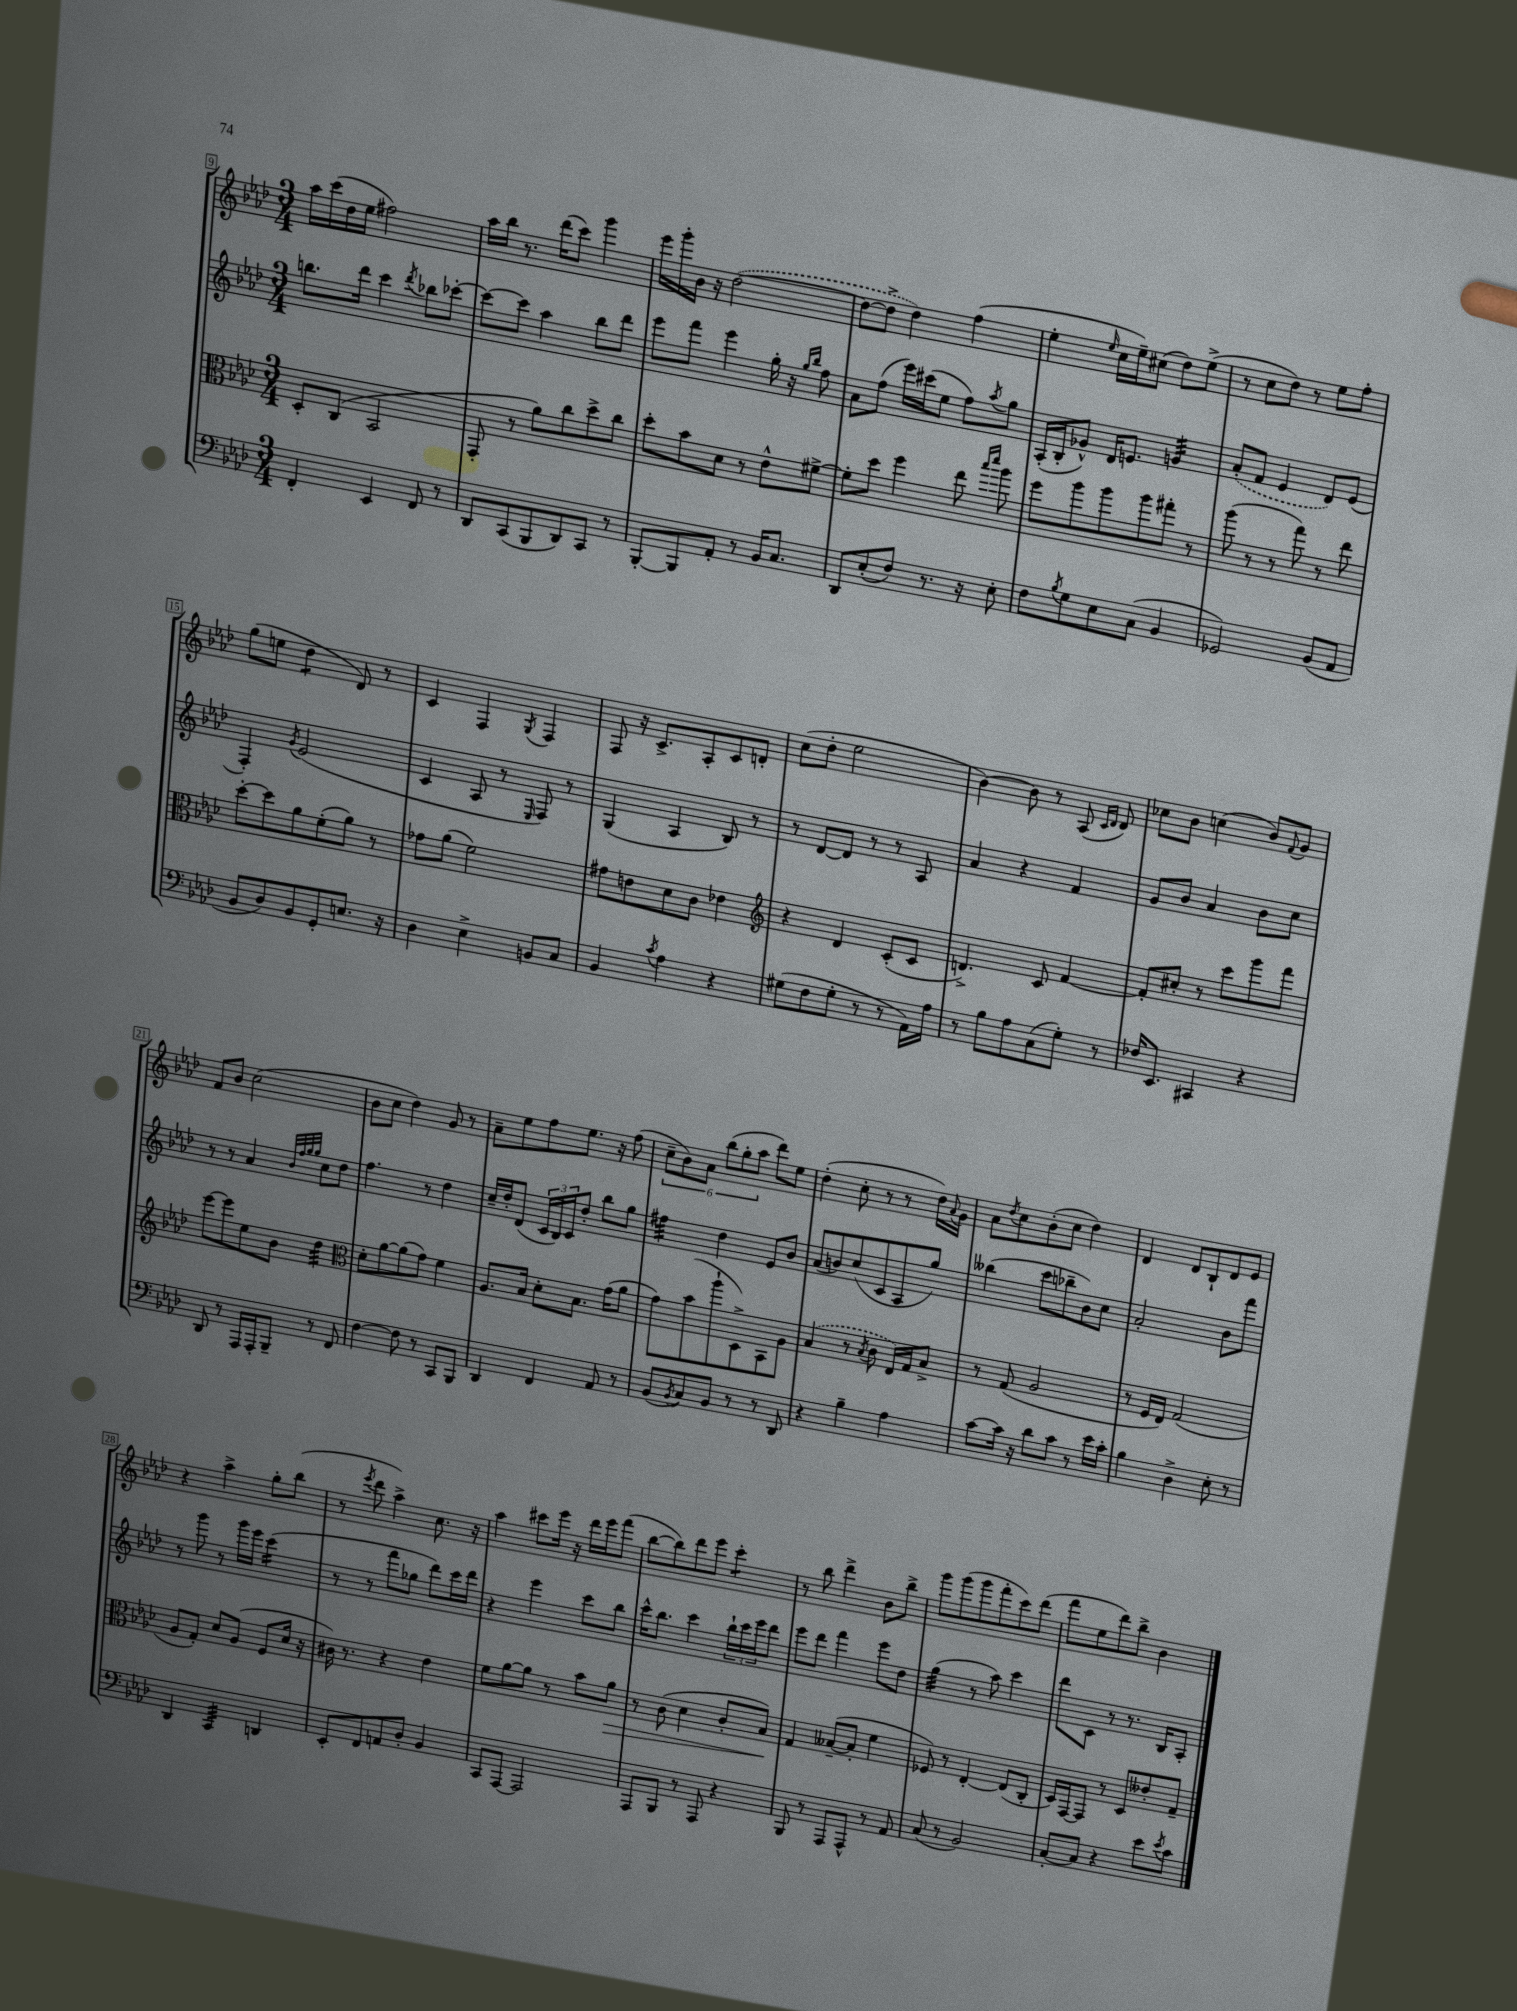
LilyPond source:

<<
\new StaffGroup <<
\new Staff = "s0" {
    \clef treble \key aes \major \numericTimeSignature \time 3/4
    aes''16 c'''16( des''16 ees''16 fis''2) |
    aes''16 bes''16 r8. des'''16( c'''8) g'''4 |
    ees'''16 g'''16-. bes'16 r16 \once \slurDashed des''2~( |
    des''8~ des''8-> des''4) f''4( |
    ees''4-. \grace { ees''16 } c''16 ees''16--) cis''8( des''8) ees''8->( |
    r8 c''8 des''8) r8 ees''8 f''8-. |
    g''8( e''8 des''4:8 des'8) r8 |
    c'4 f4 \acciaccatura { g8 } f4 |
    f8 r16 c'8.-> aes8-. c'8 d'8-. |
    c''8( des''8-. ees''2 |
    bes'4~) bes'8 r8 aes8( \grace { c'16 des'16 } des'8) |
    ces''8 bes'8 c''4( bes'8) \appoggiatura { f'8 } g'8 |
    f'8 bes'8 c''2( |
    bes'8 c''8 des''4) g'8 r8 |
    aes'8-- ees''8 f''8 ees''8. r16 f''8( |
    \tuplet 6/4 { c''8-- bes'8) aes'8 bes''8( g''8-. aes''8 } des'''8) ees''8 |
    des''4-.( c''8-. r8 r8 des''16) \appoggiatura { aes'8 } g'16 |
    aes'8 \acciaccatura { des''8 } c''8 bes'8-.( c''8 des''4) |
    des'4 des'8 bes8-! des'8 ees'8 |
    r4 aes''4-> g''8-. bes''8( |
    r8 \acciaccatura { ees'''8 } des'''8 aes''4->) c''8. r16 |
    aes''4 cis'''8 ees'''16 r16 des'''16 ees'''16 f'''8( |
    bes''8~ bes''8) des'''8 ees'''8 c'''4:8-. |
    r8 bes''8 des'''4-> bes'8 bes''8-> |
    g'''8 g'''8( g'''8 f'''8-. c'''8) des'''8( |
    f'''8 ees''8 des'''8) bes''8-> bes'4 \bar "|." |
}
\new Staff = "s1" {
    \clef treble \key aes \major \numericTimeSignature \time 3/4
    b''8. des'''16 c'''4 \acciaccatura { des'''8 } bes''8 ces'''8~-. |
    ces'''8~ ces'''8 aes''4 bes''8 des'''8 |
    ees'''8 f'''8 ees'''4 g''16-. r16 \grace { g''16 bes''16 } f''8 |
    aes'8 f''8( ees'''16) cis'''16( ees''8 f''8) \acciaccatura { aes''8 } g''8 |
    aes16-.( bes16-. ges'8-^) des'16 e'8. g'4:32 |
    \once \slurDashed aes'8-.( f'8 ees'4 des'8) ees'8( |
    f4-.) \acciaccatura { g'8 } ees'2( |
    c'4 aes8 r8 \grace { ees16 } f8) r8 |
    g4( aes4 bes8) r8 |
    r8 des'8~ des'8 r8 r8 aes8 |
    aes'4 r4 f'4 |
    g'8 bes'8 aes'4 bes'8 c''8 |
    r8 r8 aes'4 \grace { bes'32 f''32 g''32 g''32 } c''8 des''8 |
    f''4. r8 des''4 |
    c''16-- des''16-. des'8( \tuplet 3/2 { c'16 bes16) c'16 } des''8-. bes''8 g''8 |
    fis''4:32 des''4 ees'8 bes'8 |
    aes'8( b'8) c''8( c'8 aes8 g''8) |
    beses''4( c'''8 bes''8-- bes'8) c''8 |
    aes'2-. bes'8 f'''8 |
    r8 g'''8 r8 g'''16 ees'''16 c'''4:16( |
    r8 r8 f'''8 ges''8 des'''8) c'''16 des'''16 |
    r4 ees'''4 c'''8 bes''8 |
    c'''16-^ bes''8. c'''4 \tuplet 3/2 { bes''16-! c'''16 ees'''16 } des'''8 |
    ees'''8 des'''8 f'''4 ees'''8 des''8 |
    g''4:32( r8 aes''8) c'''4 |
    des'''8 c'8 r8 r8. bes16 aes8-. \bar "|." |
}
\new Staff = "s2" {
    \clef alto \key aes \major \numericTimeSignature \time 3/4
    des8-. c8( bes,2 |
    g,8-. r8 aes'8) c''8 des''8-> c''8 |
    des''8-. bes'8 des'8 r8 ees'8-^ fis'8~-> |
    fis'8-. des''8 f''4 ees''8 \grace { bes''16 des'''16 } aes''8 |
    f''8 aes''8 aes''8 aes''8 gis''8-. r8 |
    aes''8( r8 r8 g''8) r8 ees''8 |
    des''8~-. des''8 aes'8 f'8-.( aes'8) r8 |
    ges'8 aes'8( f'2) |
    gis'8 e'8 des'8 c'8 ees'4 |
    \clef treble r4 des'4 c'8-.( c'8 |
    d'4.->) c'8 f'4~ |
    f'8-. cis''8-. r8 c'''8 g'''8 f'''8 |
    ees'''8~ ees'''8 ees''8 bes'8 des''4:32 |
    \clef alto des'8-. aes'8~ aes'8( g'8) f'4 |
    aes8. bes16 des'8-. bes8. g'16( aes'8 |
    g'8) bes'8( aes''8-! des8->) bes,8 aes8 |
    \once \slurDashed bes4( r8 \acciaccatura { bes8 } c'8 ees16) g16 bes8-> |
    r8 g8( aes2 |
    r8 f16 ees16) g2( |
    aes8 g8-.) des'8 aes8( f8 des'16 r16 |
    cis'16) r8. r4 ees'4 |
    f'8 aes'8~ aes'8 r8 bes'8 aes'8\> |
    r8 c'8( des'4 c'8-. bes8\!) |
    g4 beses8~--( beses8-. f'4 |
    fes8) r8 ees4~-. ees8( c8-. |
    des16) g,16~ g,8 r8 des8 eeses'8-. g8-- \bar "|." |
}
\new Staff = "s3" {
    \clef bass \key aes \major \numericTimeSignature \time 3/4
    f,4-. ees,4 f,8 r8 |
    des,8 c,8( bes,,8 des,8) c,8 r8 |
    bes,,8~-. bes,,8 aes,8-. r8 bes,16 c8. |
    des,8 ees8-.( f8) r8. r16 ees8-. |
    f8 \acciaccatura { bes8 } g8 ees8 c8( bes,4 |
    ges,2) bes,8( aes,8 |
    bes,8 des8) bes,8 g,8-. e8. r16 |
    des4 ees4-> b,8 c8 |
    bes,4 \acciaccatura { c'8 } aes4 r4 |
    gis8( f8 gis8-. r8 r8 aes,16) aes16 |
    r8 bes8 aes8 c8( g8-.) r8 |
    fes16 ees,8. cis,4 r4 |
    des,8 r8 aes,,16 aes,,16-. bes,,8-- r8 f,8 |
    f4~ f8 r8 c,8 bes,,8 |
    des,4 f,4 aes,8 r8 |
    bes,8( \acciaccatura { bes,8 } c8) bes,8 r8 r8 des,8 |
    r4 bes4-- aes4 |
    c'8~ c'16 r16 des'8 c'8 r8 ees'16 c'16-. |
    bes4 des4-> ees8-. r8 |
    des,4 c,4:32 d,4 |
    ees,8-. f,8 a,8 des8-. bes,4 |
    c,8 aes,,8~ aes,,2 |
    aes,,8 bes,,8 r8 aes,,8 r4 |
    bes,,8 r8 aes,,8 aes,,8-^ r8 aes,8 |
    c8( r8 bes,2) |
    c8~-. c8 r4 ees'8 \acciaccatura { ees'8 } c'8 \bar "|." |
}
>>
>>
\layout { \context { \Score currentBarNumber = #9 \override BarNumber.stencil = #(make-stencil-boxer 0.1 0.3 ly:text-interface::print) } }
